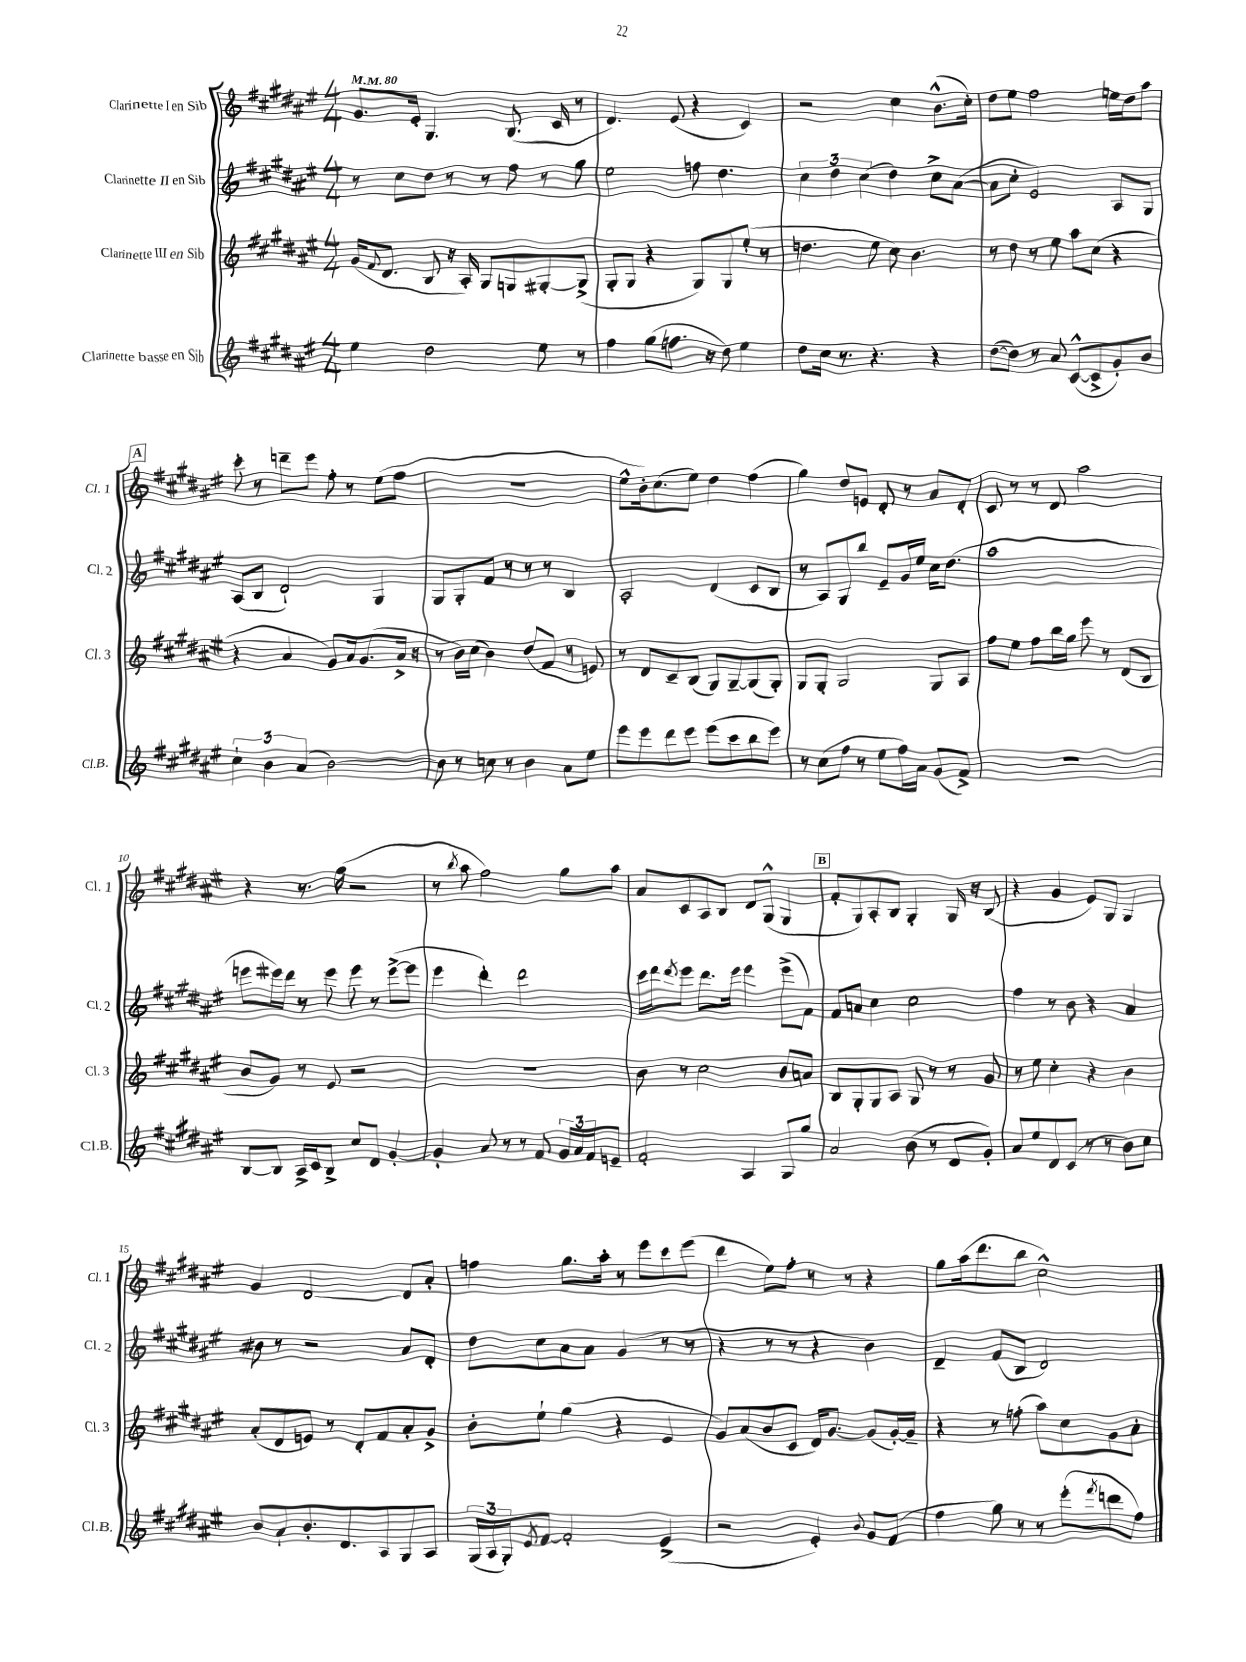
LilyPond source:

<<
\new StaffGroup <<
\new Staff = "s0" \with { instrumentName = "Clarinette I en Sib" shortInstrumentName = "Cl. 1" } {
    \clef treble \key fis \major \numericTimeSignature \time 4/4 \tempo 4 = 80
    gis'8. eis'16-. gis4. b8.( cis'16 r8 |
    dis'4.) eis'8( r4 cis'4) |
    r2 cis''4 b'8.-^( cis''16-.) |
    dis''8 eis''8 fis''2 e''16 dis''16 ais''8 |
    \mark \markup { \box "A" } cis'''8-. r8 d'''8-- eis'''8 fis''8-. r8 eis''8( fis''8 |
    R1 |
    eis''8-^ b'16-.) cis''8.( eis''8) dis''4 fis''4( |
    gis''4) dis''8 e'8 dis'8-. r8 ais'8 dis'8-. |
    cis'8 r8 r8 dis'8 ais''2 |
    r4 r8. gis''16( r2 |
    r8 \acciaccatura { b''8 } ais''8 fis''2) gis''8 ais''8 |
    ais'8 cis'8 ais8 b8 dis'8 gis8-^( gis4 |
    \mark \markup { \box "B" } fis'8-. gis8) ais8-. b8 gis4-. gis16 r16 b8( |
    r4 gis'4 eis'8) gis8 gis4 |
    gis'4 dis'2~ dis'8 ais'8-. |
    f''4 gis''8. ais''16-. r8 eis'''8 cis'''8 eis'''8( |
    dis'''4 eis''8) fis''8-. r8 r8 r4 |
    gis''8 ais''16( dis'''8. b''8 cis''2-^) \bar "|." |
}
\new Staff = "s1" \with { instrumentName = "Clarinette II en Sib" shortInstrumentName = "Cl. 2" } {
    \clef treble \key fis \major \numericTimeSignature \time 4/4
    r8 cis''8 dis''8 r8 r8 fis''8 r8 gis''8 |
    eis''2 f''8 dis''4. |
    \tuplet 3/2 { cis''4 dis''4 cis''4( } dis''4) cis''8-> ais'8~( |
    ais'8 cis''8-. eis'2) ais8 gis8 |
    \mark \markup { \box "A" } ais8( b8 dis'2-!) gis4 |
    gis8 gis8-. fis'8 r8 r8 r8 b4 |
    ais2-. dis'4( cis'8 b8 |
    r8 ais8) gis8 b''8 eis'8-- gis'16 eis''16 cis''16 dis''8.( |
    ais''1 |
    e'''8 eis'''16) dis'''16 r8 eis'''8 eis'''8 r8 eis'''8~->( eis'''8 |
    eis'''4 dis'''4-.) dis'''2 |
    cis'''16 dis'''16 \acciaccatura { dis'''8 } eis'''8 dis'''8. eis'''16 eis'''4 eis'''8->( fis'8) |
    \mark \markup { \box "B" } fis'8 a'8 cis''4 cis''2 |
    fis''4 r8 b'8 r4 ais'4 |
    bis'8 r8 r2 ais'8 dis'8-. |
    dis''8 cis''8 ais'8 ais'8 gis'4( r8 r8 |
    r4 r8 r8 r4 b'4) |
    dis'4-- fis'8( b8 dis'2) \bar "|." |
}
\new Staff = "s2" \with { instrumentName = "Clarinette III en Sib" shortInstrumentName = "Cl. 3" } {
    \clef treble \key fis \major \numericTimeSignature \time 4/4
    gis'16( \appoggiatura { fis'8 } dis'8. b8 r16 ais16-.) gis8 g8 gis8~-. gis8->( |
    gis8-. gis8 r4 gis8) gis8 eis''8-.( r8 |
    d''4. eis''8 cis''8) b'4. |
    r8 dis''8 r8 eis''8 ais''8 cis''8( r4 |
    \mark \markup { \box "A" } r4 ais'4 gis'8) ais'16 gis'8.( ais'16-> r16 |
    r8 b'16) cis''16( b'4) dis''8( fis'8 r8 e'8) |
    r8 dis'8 cis'8-- b8( gis8) gis8~-- gis8( gis8-.) |
    gis8 gis8-. gis2 gis8 ais8 |
    fis''8 eis''8 fis''8 b''16 gis''16 eis'''8 r8 dis'8( b8 |
    b'8 gis'8) r8 eis'8 r2 |
    r1 |
    b'8 r8 cis''2 b'8 a'8 |
    \mark \markup { \box "B" } b8 gis8-. gis8 ais8 gis8 r8 r8 gis'8 |
    r8 eis''8 cis''4-. r4 b'4 |
    ais'8-.( dis'8 e'8) r8 dis'8-. fis'8 ais'8-. gis'8-> |
    b'8-. eis''8-! gis''4( r4 eis'4 |
    gis'8) ais'8( b'8 cis'8 dis'16) gis'8.~ gis'8( gis'16~-.) gis'16-- |
    r4 r8 f''8-.( ais''8) cis''8 gis'8 ais'8-. \bar "|." |
}
\new Staff = "s3" \with { instrumentName = "Clarinette basse en Sib" shortInstrumentName = "Cl.B." } {
    \clef treble \key fis \major \numericTimeSignature \time 4/4
    eis''4 dis''2 eis''8 r8 |
    fis''4 gis''8( f''8. r16 dis''8) eis''4 |
    dis''8 cis''16 r8. r4. r4 |
    dis''8~( dis''8) r8 ais'8 cis'8~-^( cis'8-> gis'8-.) b'8 |
    \mark \markup { \box "A" } \tuplet 3/2 { cis''4-! b'4 ais'4( } b'2~) |
    b'8 r8 c''8 r8 b'4 ais'8 eis''8 |
    eis'''8 eis'''8 dis'''8 eis'''8 eis'''8( cis'''8 b''8 eis'''8) |
    r8 cis''8( fis''8 r8 eis''8 fis''16) ais'16 gis'8( fis'8->) |
    r1 |
    b8~ b8 ais16-> cis'16 b8-> cis''8 dis'8 gis'4~-. |
    gis'4-. ais'8 r8 r8 fis'8 \tuplet 3/2 { gis'16 ais'16 fis'16 } e'8-- |
    fis'2-. ais4 gis8 gis''8 |
    \mark \markup { \box "B" } ais'2 b'8( r8 dis'8 gis'8-.) |
    ais'8 eis''8 dis'8 cis'8( r8 r8 b'8) cis''8 |
    b'8 ais'8-! b'8.-. dis'8. ais8 gis8 ais8 |
    \tuplet 3/2 { gis16( ais16 gis16-.) } \acciaccatura { eis'8 } fis'8~ fis'2-. eis'4->( |
    r2 eis'4-.) \appoggiatura { b'8 } gis'8 fis'8( |
    fis''4 gis''8) r8 r8 eis'''8-.( \acciaccatura { fis'''8 } d'''8 fis''8) \bar "|." |
}
>>
>>
